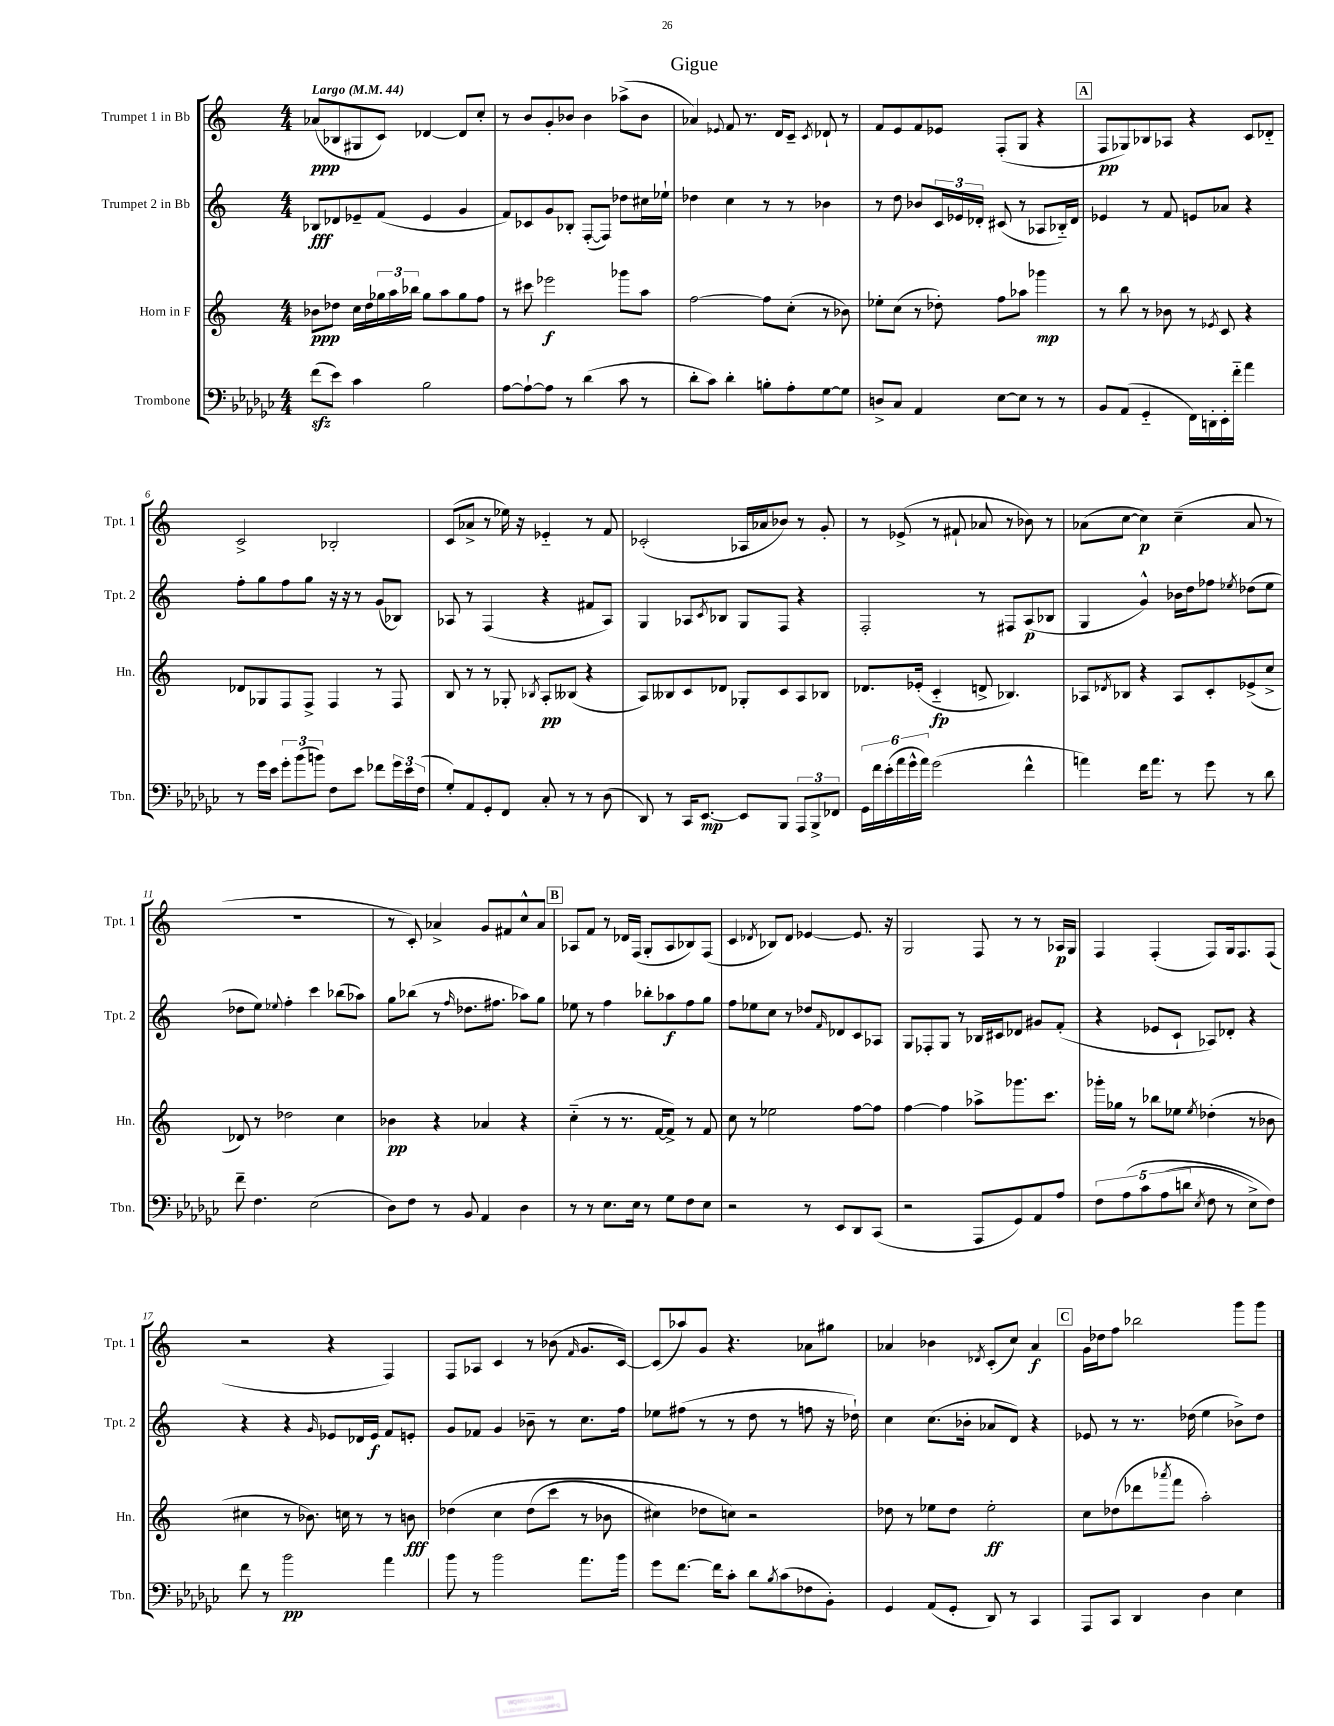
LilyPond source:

\header { title = "Gigue" }
<<
\new StaffGroup <<
\new Staff = "s0" \with { instrumentName = "Trumpet 1 in Bb" shortInstrumentName = "Tpt. 1" } {
    \clef treble \key c \major \numericTimeSignature \time 4/4 \tempo "Largo" 4 = 44
    aes'8\ppp( bes8 gis8 c'8) des'4~ des'8 c''8-. |
    r8 b'8 g'8-. bes'8 bes'4 aes''8->( bes'8 |
    aes'4) \appoggiatura { ees'8 } f'8 r8. d'16 c'8-- \acciaccatura { c'8 } des'8-! r8 |
    f'8 e'8 f'8 ees'8 f8-.( g8 r4 |
    \mark \markup { \box "A" } f8\pp ges8) bes8 aes8 r4 c'8 des'8-_ |
    c'2-> bes2-. |
    c'8( aes'8-> r8 ees''16) r16 ees'4-_ r8 f'8 |
    ces'2-.( aes16 aes'16 bes'8) r8 g'8-. |
    r8 ees'8->( r8 fis'8-! aes'8 r8 bes'8) r8 |
    aes'8( c''8~ c''4\p) c''4--( aes'8 r8 |
    R1 |
    r8 c'8-.) aes'4-> g'8 fis'8 c''8-^ aes'8 |
    \mark \markup { \box "B" } aes8 f'8 r8 des'16 f16( g8-. aes8 bes8) f8( |
    c'4 \acciaccatura { des'8 } bes8) des'8 ees'4~ ees'8. r16 |
    g2 f8 r8 r8 aes16\p g16 |
    f4 f4-.( f8) g16 f8. f8( |
    r2 r4 f4) |
    f8 aes8 c'4 r8 bes'8( \grace { f'16 } g'8. c'16~) |
    c'8( aes''8) g'8 r4. aes'8 gis''8 |
    aes'4 bes'4 \acciaccatura { des'8 } c'8-.( c''8) aes'4\f |
    \mark \markup { \box "C" } g'16 des''16 f''8 bes''2 g'''8 g'''8 \bar "|." |
}
\new Staff = "s1" \with { instrumentName = "Trumpet 2 in Bb" shortInstrumentName = "Tpt. 2" } {
    \clef treble \key c \major \numericTimeSignature \time 4/4
    bes8\fff des'8 ees'8-- f'8( ees'4 g'4 |
    f'8) ces'8 g'8 bes8-. f8~-.( f8) des''8 cis''16 ees''16-! |
    des''4 c''4 r8 r8 bes'4 |
    r8 d''8 bes'8 \tuplet 3/2 { c'16 ees'16 des'16-. } cis'8( r8 aes8 bes16-_) des'16 |
    \mark \markup { \box "A" } ees'4 r8 f'8 e'8 aes'8 r4 |
    f''8-. g''8 f''8 g''8 r16 r16 r8 g'8( bes8) |
    aes8 r8 f4( r4 fis'8 aes8) |
    g4 aes8 \acciaccatura { c'8 } bes8 g8 f8 r4 |
    f2-. r8 fis8 a8\p( bes8 |
    g4 g'4-^) bes'16 d''16 fes''8 \acciaccatura { ees''8 } des''8( ees''8 |
    des''8 e''8) \appoggiatura { ees''8 } f''4-. c'''4 bes''8( aes''8) |
    g''8 bes''8( r8 \grace { f''16 } des''8. fis''8. aes''8) g''8 |
    \mark \markup { \box "B" } ees''8 r8 f''4 bes''8-. aes''8\f f''8 g''8 |
    f''8 ees''8 c''8 r8 des''8 \grace { f'16 } des'8 c'8 aes8 |
    g8 fes8-. g8 r8 bes16 cis'16 des'8 gis'8 f'8-.( |
    r4 ees'8 c'8-! aes8) des'8-. r4 |
    r4 r4 \grace { g'16 } ees'8 des'16 ees'16\f f'8 e'8-. |
    g'8 fes'8 g'4 bes'8-- r8 c''8. f''16 |
    ees''8 fis''8( r8 r8 d''8 r8 f''8 r16 des''16-!) |
    c''4 c''8.( bes'16-. aes'8 d'8) r4 |
    \mark \markup { \box "C" } ees'8 r8 r8. des''16( e''4 bes'8->) des''8 \bar "|." |
}
\new Staff = "s2" \with { instrumentName = "Horn in F" shortInstrumentName = "Hn." } {
    \clef treble \key c \major \numericTimeSignature \time 4/4
    bes'8\ppp des''8 c''16 des''16 \tuplet 3/2 { ges''16 a''16 bes''16 } ges''8 a''8 ges''8 f''8 |
    r8 cis'''8 ees'''2\f ges'''8 a''8 |
    f''2~ f''8 c''8-.( r8 bes'8) |
    ees''8-. c''8( r8 des''8-.) f''8 aes''8 ges'''4\mp |
    \mark \markup { \box "A" } r8 b''8 r8 bes'8 r8 \acciaccatura { ees'8 } c'8 r4 |
    des'8 ges8 f8 f8-> f4 r8 f8 |
    b8 r8 r8 ges8-. \acciaccatura { bes8 } a8-.\pp beses8( r4 |
    a8) beses8 c'8 des'8 ges8-. c'8 a8 bes8 |
    des'8. ees'16-.( c'4-_\fp d'8-> bes4.) |
    aes8 \acciaccatura { des'8 } bes8 r4 aes8 c'8-. ees'8->( c''8-> |
    des'8) r8 des''2 c''4 |
    bes'4\pp r4 aes'4 r4 |
    \mark \markup { \box "B" } c''4-_( r8 r8. f'16~ f'8->) r8 f'8 |
    c''8 r8 ees''2 f''8~ f''8 |
    f''4~ f''4 aes''8-> ges'''8. c'''8. |
    ges'''16-. ges''16 r8 bes''8 ees''8 \acciaccatura { ees''8 } des''4-.( r8 bes'8 |
    cis''4 r8 bes'8.) c''16 r8 r8 b'8\fff |
    des''4\( c''4 des''8( c'''8 r8 bes'8 |
    cis''4) des''8 c''8\) r2 |
    des''8 r8 ees''8 des''8 ees''2-.\ff |
    \mark \markup { \box "C" } c''8 des''8( des'''8 \acciaccatura { aes'''8 } f'''8 a''2-.) \bar "|." |
}
\new Staff = "s3" \with { instrumentName = "Trombone" shortInstrumentName = "Tbn." } {
    \clef bass \key ges \major \numericTimeSignature \time 4/4
    f'8\sfz( ees'8) ces'4 bes2 |
    aes8~ aes8~-! aes8 r8 des'4( ces'8 r8 |
    des'8-. ces'8) des'4-. b8-. aes8-. ges8~ ges8 |
    d8-> ces8 aes,4 ees8~ ees8 r8 r8 |
    \mark \markup { \box "A" } bes,8 aes,8( ges,4-_ f,16) d,16-. ees,16-. f'16-_ aes'4 |
    r8 ges'16 ees'16 \tuplet 3/2 { ges'8-. bes'8( b'8) } f8 ees'8 fes'8 \tuplet 3/2 { ges'16 ees'16 f16( } |
    ges8-.) aes,8 ges,8-. f,8 ces8-. r8 r8 des8( |
    des,8) r8 ces,16 ees,8.~\mp ees,8 bes,,8 \tuplet 3/2 { aes,,8 bes,,8-> fes,8 } |
    \tuplet 6/4 { ges,16 f'16 ees'16-.( aes'16 ges'16-^ aes'16) } ges'2( f'4-^ |
    a'4) f'16 a'8. r8 ges'8 r8 des'8 |
    f'8-- f4. ees2( |
    des8) f8 r8 bes,8 aes,4 des4 |
    \mark \markup { \box "B" } r8 r8 ees8. ees16 r8 ges8 f8 ees8 |
    r2 r8 ees,8 des,8 ces,8( |
    r2 aes,,8 ges,8) aes,8 aes8 |
    \tuplet 5/4 { f8 aes8\( ces'8 aes8( d'8 } \acciaccatura { ees8 } f8 r8 ees8->) f8\) |
    f'8 r8 bes'2\pp aes'4 |
    bes'8 r8 bes'2 aes'8. bes'16 |
    ges'8 f'8.~ f'16 ces'8-. des'8 \acciaccatura { bes8 } ces'8( fes8 bes,8-.) |
    ges,4 aes,8( ges,8-. des,8) r8 ces,4 |
    \mark \markup { \box "C" } aes,,8 ces,8 des,4 des4 ees4 \bar "|." |
}
>>
>>
